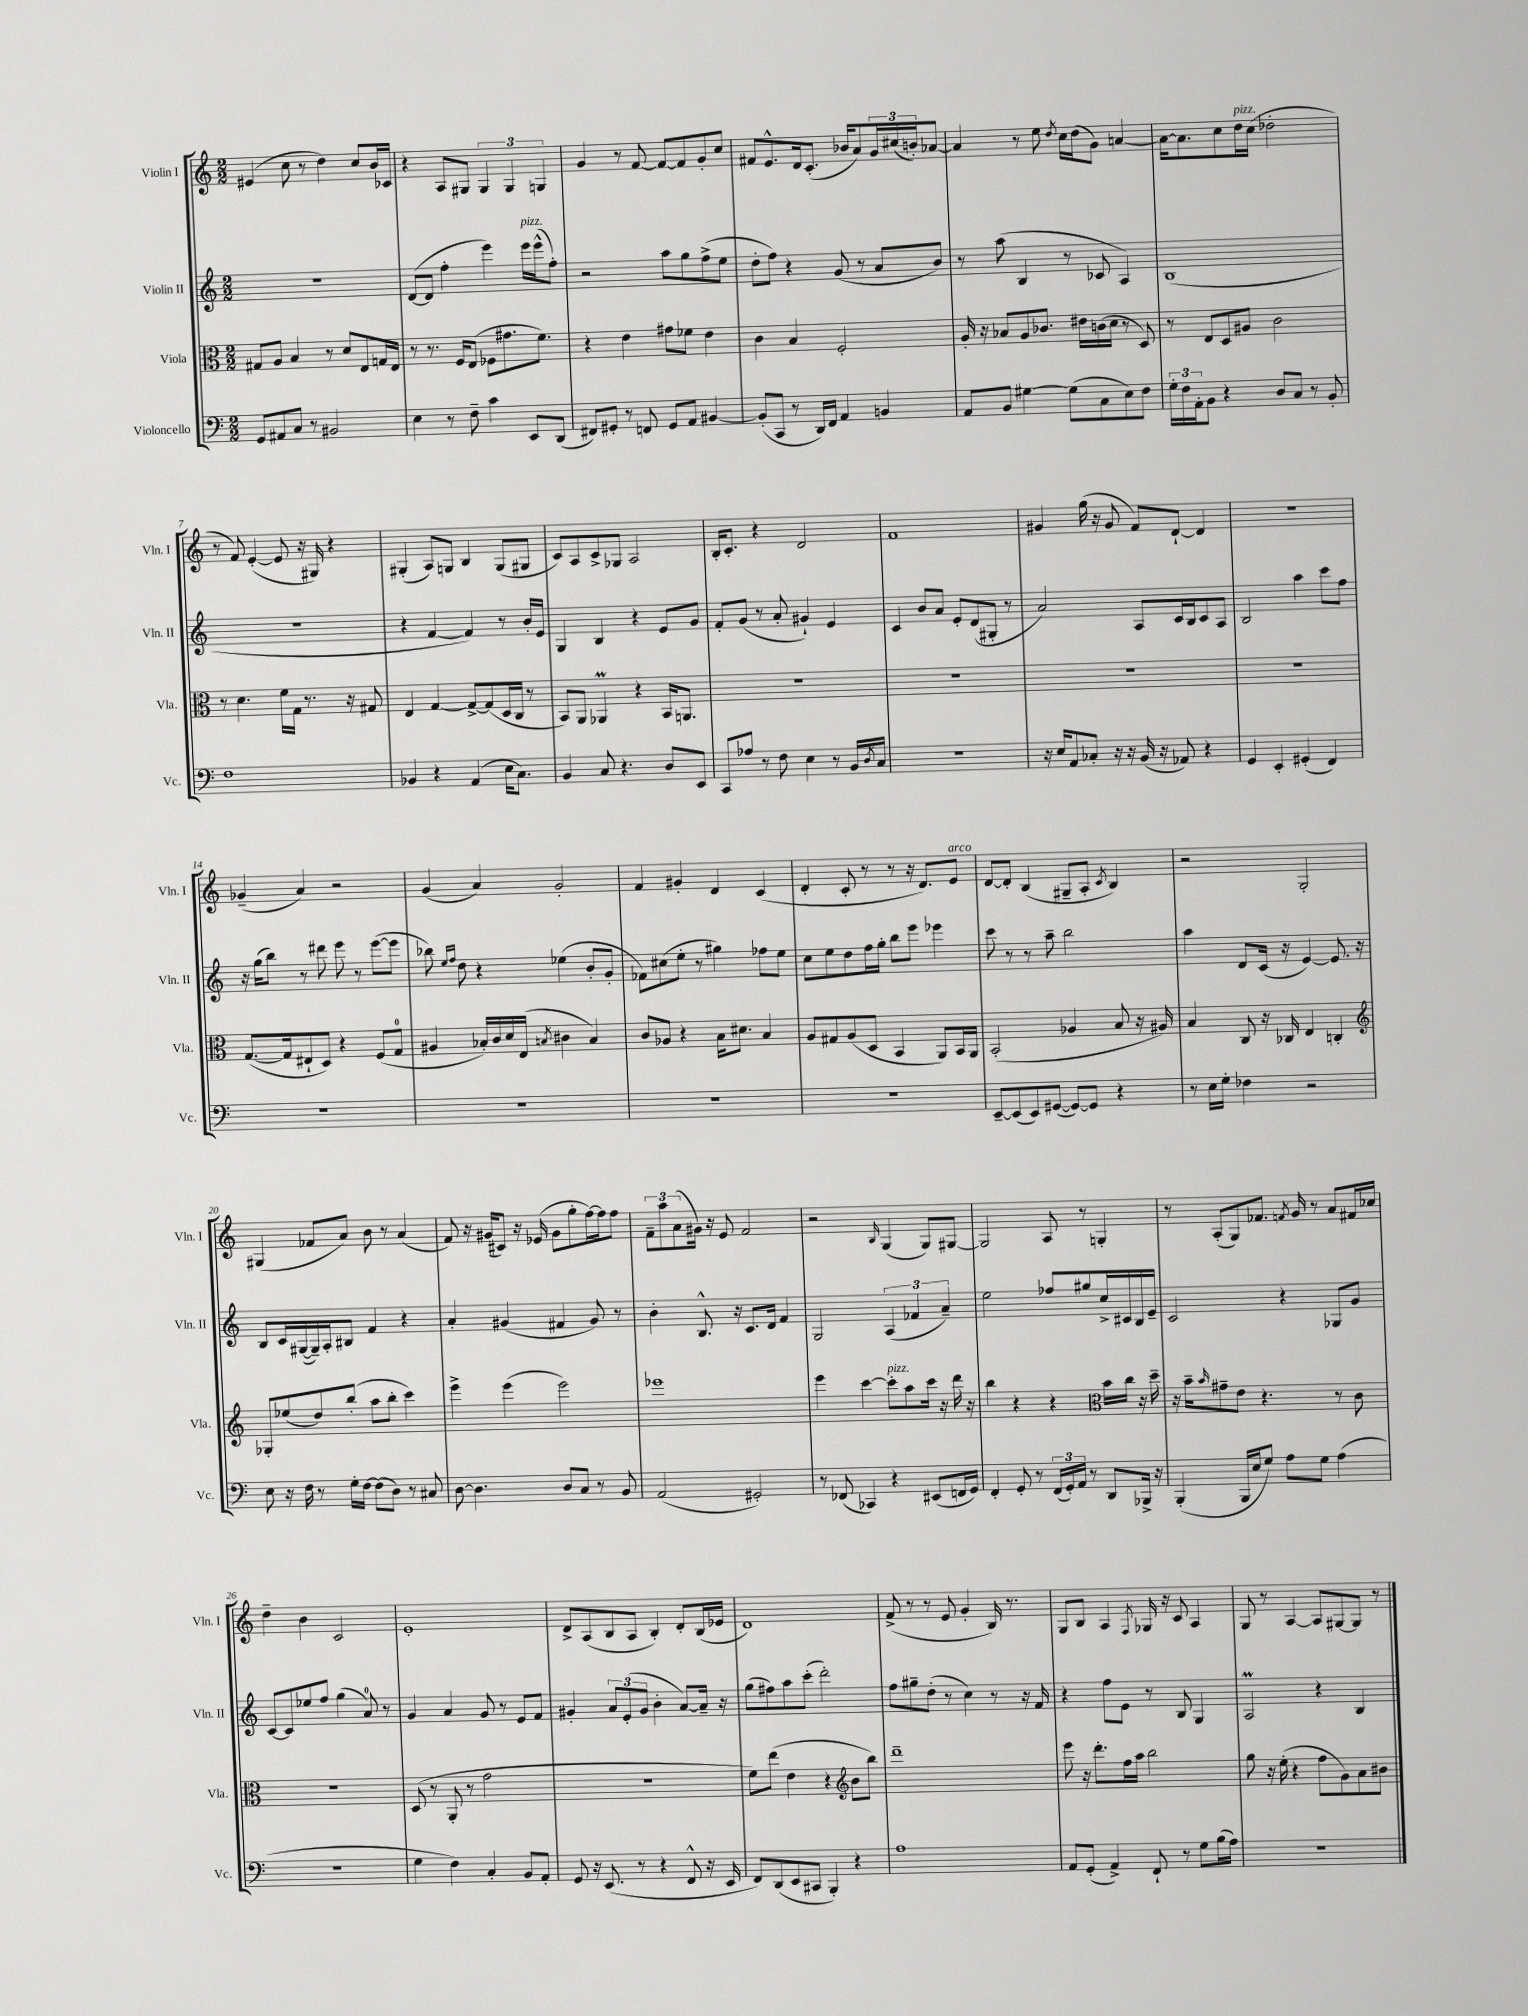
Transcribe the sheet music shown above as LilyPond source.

<<
\new StaffGroup <<
\new Staff = "s0" \with { instrumentName = "Violin I" shortInstrumentName = "Vln. I" } {
    \clef treble \key c \major \numericTimeSignature \time 2/2
    eis'4( c''8 r8 d''4) c''8 b'16 ces'16 |
    r4 a8 gis8 \tuplet 3/2 { gis4 gis4 g4 } |
    g'4 r8 f'8~ f'8~ f'8 g'8-. c''8 |
    fis'8 e'8.-^ d'16 c'8.-.( bes'16 a'8) \tuplet 3/2 { g'16 cis''16( b'16-.) } aes'8~ |
    aes'4 r8 e''8 \acciaccatura { d''8 } c''16 d''16( g'8) a'4~ |
    a'16~ a'8. c''8 d''16^\markup { \italic "pizz." } c''16( des''2-. |
    r8 f'8) e'4~-.( e'8 r16 gis16) r4 |
    gis4-.( a8) g8 b4 g8( gis8 |
    c'8) a8 c'8-> ges8 a2 |
    b16-. c'8.-. r4 d'2 |
    f'1 |
    gis'4 g''16( r16 gis'8 f'8) d'8~-! d'4 |
    R1 |
    ges'4--( a'4) r2 |
    g'4( a'4) g'2-. |
    f'4 gis'4-. d'4 c'4( |
    d'4-. c'8-. r8 r8 r16 d'8.) e'8^\markup { \italic "arco" } |
    d'8~ d'8-. b4( gis8-- a8-. \acciaccatura { c'8 } b4) |
    r2 g2-. |
    gis4( fes'8 a'8) b'8 r8 a'4( |
    f'8) r16 gis'16( cis'8) r16 ees'16( gis'8 g''8-. f''16~) f''16 f''8 |
    \tuplet 3/2 { f'8-- a''8 a'8( } gis'16) r16 e'8 f'2 |
    r2 \grace { b16 } g4( g8) gis8~ |
    gis2 a8 r8 g4-. |
    r8 a8-.( g8) fes'8. \acciaccatura { f'8 } g'16 r8 a'8 fis'16 ces''16 |
    d''4-- b'4 c'2 |
    e'1-. |
    d'8-> a8( b8 a8 b4-.) d'8-. b16( ees'16 |
    d'1) |
    f'8->( r8 r8 e'8 g'4-. b16) r8. |
    g8 b8 a4 \acciaccatura { f8 } ges16 r16 c'8 a4 |
    g8 r8 a4~ a8 gis8~ gis8 r8 \bar "|." |
}
\new Staff = "s1" \with { instrumentName = "Violin II" shortInstrumentName = "Vln. II" } {
    \clef treble \key c \major \numericTimeSignature \time 2/2
    r1 |
    d'8~( d'8 f''4-. e'''4) e'''16^\markup { \italic "pizz." } e'''16-^( f''8-.) |
    r2 a''8 g''8 f''8->( e''8 |
    d''8-. f''8) r4 g'8( r8 a'8 b'8) |
    r8 a''8( b4 r8 ces'8 a4) |
    b1( |
    R1 |
    r4 f'4~ f'4) r8 b'16-. e'16 |
    g4 b4 r4 e'8 g'8 |
    f'8-. g'8( r8 a'8-. gis'4-!) e'4 |
    c'4 b'8 a'8 e'8-. d'8( gis8-. r8 |
    a'2) a8 c'16 b16 c'8 a8 |
    b2 a''4 c'''8 f''8 |
    r16 g''16( b''8) r8 dis'''8 e'''8 r8 e'''8~( e'''8 |
    bes''8) \grace { e''16 f''16 } d''8 r4 ees''4( b'8-. g'8-. |
    fes'8) cis''8( e''8-. r8 gis''4) fes''8 e''8 |
    c''8 e''8 d''8 f''16 g''16-. b''8 e'''8 ees'''4 |
    c'''8 r8 r8 a''8-- b''2 |
    a''4 d'8 c'16( r16 e'4~) e'8. r16 |
    b8 c'16 gis16~( gis16--) a16-. bis8 f'4 r4 |
    a'4-. gis'4( fis'4 gis'8) r8 |
    b'4-. b8.-^ r16 c'8. d'16 f'4 |
    g2 \tuplet 3/2 { a4( fes'4 a'4--) } |
    e''2 fes''8 gis''8 c''16-> cis'16 b16 e'16-- |
    c'2 r4 ges8 g'8 |
    c'8~ c'8 ees''8 f''8 g''4( a'8-0) r8 |
    g'4 a'4 g'8 r8 e'8 f'8 |
    gis'4-. \tuplet 3/2 { a'8 e'8-.( gis'8 } b'4-. a'8~) a'16-- r16 |
    g''8( fis''8) a''8 c'''8-.( d'''2-.) |
    f''8 gis''8-- d''8-.( r8 c''4) r8 r16 f'16 |
    r4 f''8 e'8 r8 b8 g4 |
    a2\prall r4 b4 \bar "|." |
}
\new Staff = "s2" \with { instrumentName = "Viola" shortInstrumentName = "Vla." } {
    \clef alto \key c \major \numericTimeSignature \time 2/2
    gis8 a8 b4 r8 d'8 e8 g16 e16 |
    r8 r8. f16 e8( fes8 gis'8. f'8.) |
    r4 e'4 gis'8 fes'8 e'4 |
    c'4 b4 f2-. |
    a16-. r16 bes8 a8 ces'8. eis'16 c'16( d'16 r8 d8) |
    r8 e8 d8 ais8 c'2 |
    r8 d'4. f'16 g16 r8. r16 gis8 |
    e4 g4~ g8~-> g8( d16 c16 r8 |
    b,8) a,8 aes,4\prall r4 b,16 a,8. |
    R1 |
    R1 |
    R1 |
    R1 |
    g8.~( g16 eis8-! d8) r4 f8( g8-0 |
    ais4 bes16-.) c'16 d'16 e16( \acciaccatura { b8 } cis'4 b4) |
    c'8 aes8 r4 b16 dis'8. b4 |
    a8 gis8 a8( d8 b,4 a,8) b,16 a,16 |
    b,2-.( aes4 b8 r16 ais16) |
    b4 c8 r16 ces16 e4 c4-. |
    \clef treble ges8-. ees''8( d''8) b''8-.( a''8 b''8-. c'''4) |
    e'''4-> e'''4( e'''2) |
    ees'''1 |
    e'''4 c'''4~ c'''8-.^\markup { \italic "pizz." } a''8 c'''16 r16 d'''16 r16 |
    b''4 r4 r4 \clef alto b'16 c''16 r16 d''16-- |
    r16 b'16-- \grace { b'16 } gis'8-- e'8 r4. r8 c'8 |
    r1 |
    d8( r8 a,8-. r8 g'2 |
    R1 |
    f'8) e''8( e'4 r4 \clef treble b'8 b''8) |
    d'''1-- |
    e'''8 r16 d'''8.-. f''16 a''16 b''2 |
    g''8 r16 e''16-.( r4 f''8 g'8) a'8 bis'8 \bar "|." |
}
\new Staff = "s3" \with { instrumentName = "Violoncello" shortInstrumentName = "Vc." } {
    \clef bass \key c \major \numericTimeSignature \time 2/2
    g,8 ais,8 c8 r8 bis,2 |
    e4 r8 f8-- c'4 e,8 d,8( |
    fis,8) gis,8-. r8 f,8 gis,8 a,8 bis,4~ |
    bis,8-.( c,8 r8 d,16) f,16 a,4 b,4 |
    a,8 b,8 gis4~ gis8( c8 e8) f8 |
    \tuplet 3/2 { g16-. f16 a,16-. } b,8 r4 d8 c8 r8 b,8-. |
    f1 |
    bes,4 r4 a,4( e16 c8.) |
    b,4 c8 r4. d8 e,8 |
    c,8 aes8 r8 f8 e4 r8 b,16 \acciaccatura { d8 } c16 |
    R1 |
    r16 e16 a,8 ces8-. r16 r16 b,16( r16 aes,8) r4 |
    g,4 e,4-. gis,4-.( f,4) |
    R1 |
    R1 |
    R1 |
    R1 |
    e,8~-- e,8( e,8) gis,8~( gis,8~) gis,8 r4 |
    r8 e16 g16-. fes4 r2 |
    e8 r16 f16 r8 g16-. f16~ f8( d8) r8 cis8 |
    d8~ d4. d8 c8 r8 b,8 |
    a,2( gis,2-.) |
    r8 fes,8( ces,4) r4 eis,8( f,16 g,16) |
    f,4-. g,8-. r8 \tuplet 3/2 { f,16( g,16-.) a,16 } r8 d,8 bes,,16-> r16 |
    b,,4-.( b,,16 e16 g8) a8 g8 a4( |
    R1 |
    g4 f4) c4-. b,8 a,8-. |
    g,8 r16 e,8.( r8 r4 f,8-^ r16 e,16 |
    f,8) d,8( e,8 cis,8 b,,4-.) r4 |
    a1 |
    a,8 g,8-.( a,4->) f,8-! r8 g8 b16( a16) |
    r1 \bar "|." |
}
>>
>>
